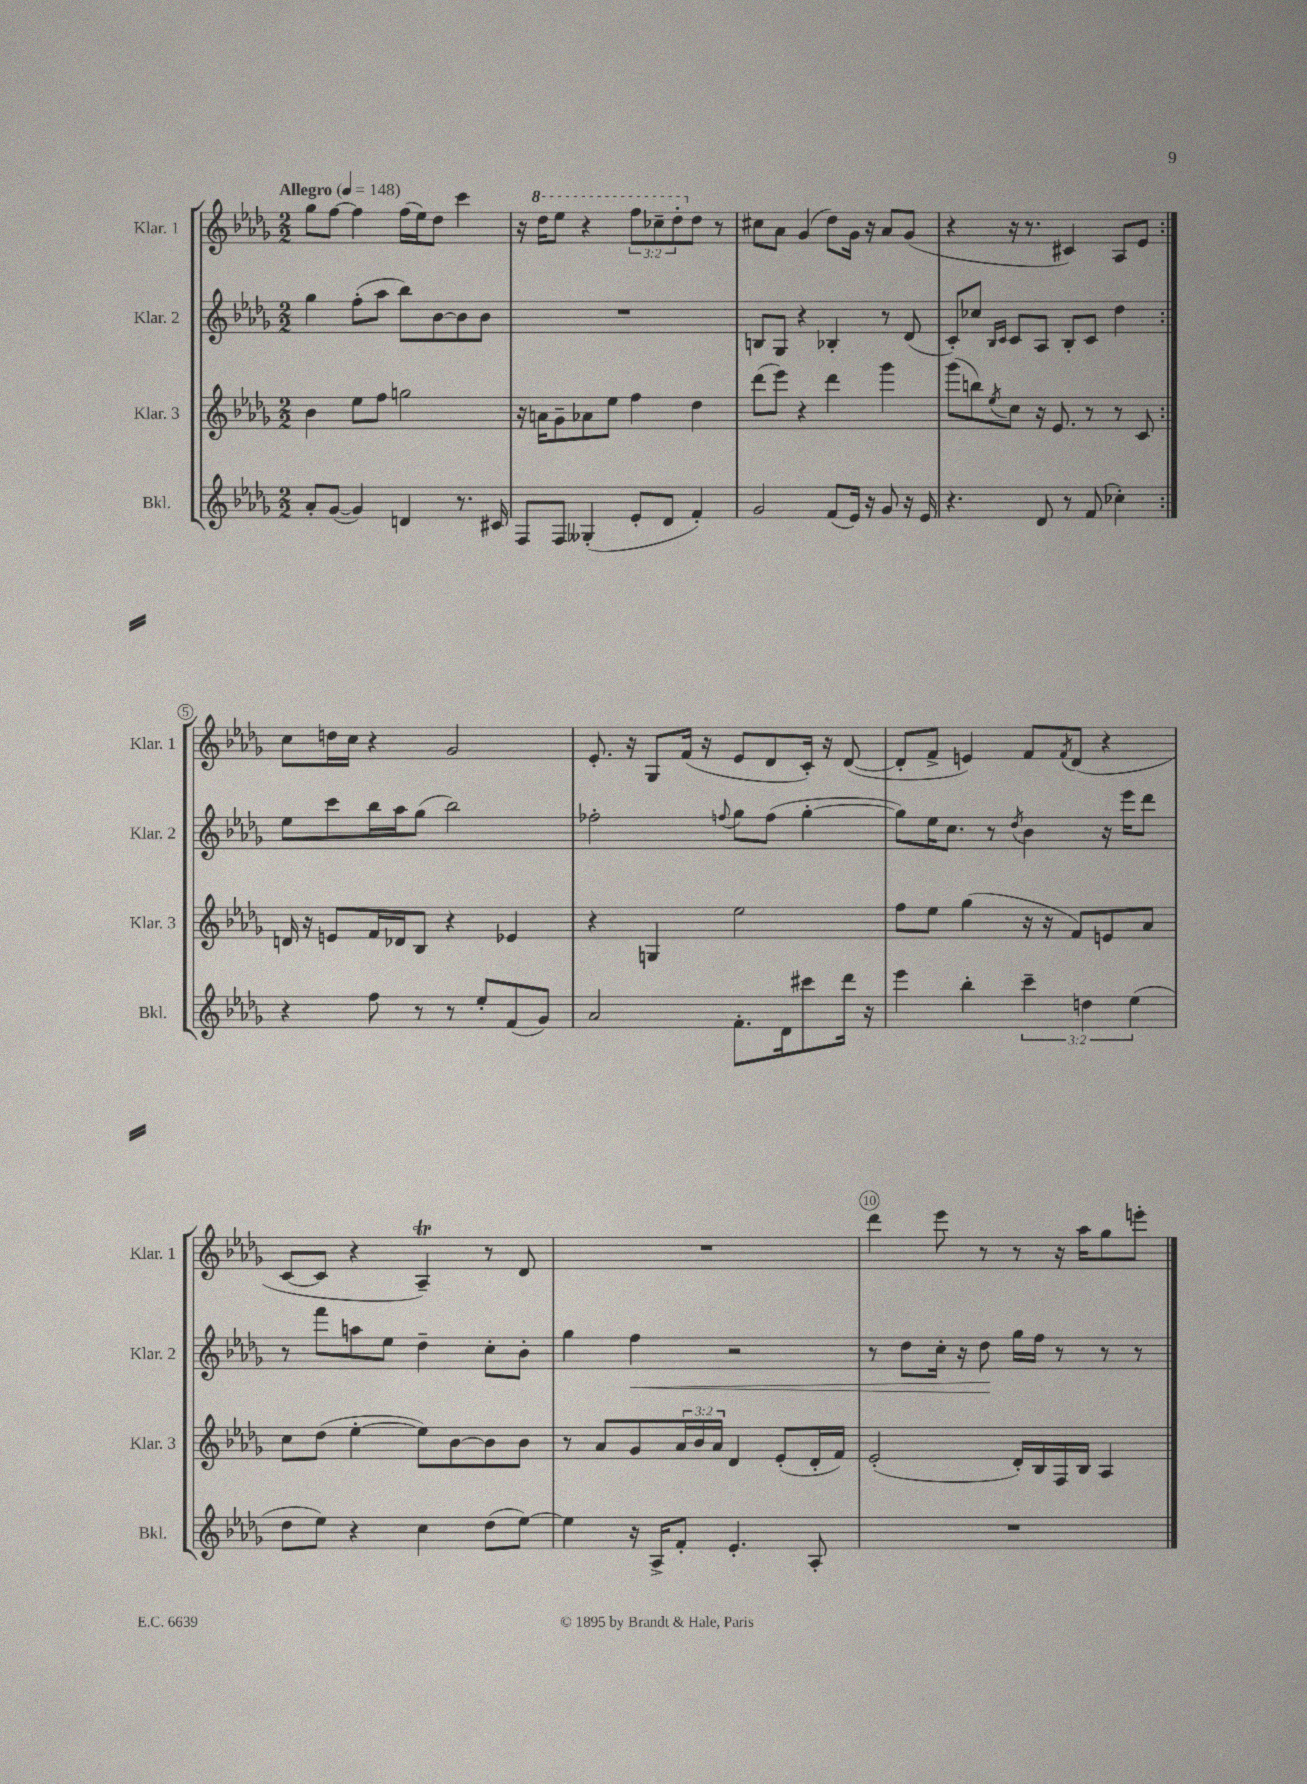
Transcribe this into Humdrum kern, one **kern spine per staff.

**kern	**kern	**kern	**dynam	**kern
*part4	*part3	*part2	*part2	*part1
*staff4	*staff3	*staff2	*staff2	*staff1
*I"Bkl.	*I"Klar. 3	*I"Klar. 2	*	*I"Klar. 1
*I'Bkl.	*I'Klar. 3	*I'Klar. 2	*	*I'Klar. 1
*clefG2	*clefG2	*clefG2	*	*clefG2
*k[b-e-a-d-g-]	*k[b-e-a-d-g-]	*k[b-e-a-d-g-]	*	*k[b-e-a-d-g-]
*M2/2	*M2/2	*M2/2	*	*M2/2
*MM148	*MM148	*MM148	*	*MM148
=1	=1	=1	=1	=1
!	!	!	!	!LO:TX:a:B:t=Allegro
8a-'/L	4b-\	4gg-\	.	8gg-\L
([8g-/J	.	.	.	[8ff\J
4g-/])	8ee-\L	(8ff'\L	.	4ff\]
.	8ff\J	8aa-\J	.	.
4dn/	2ggn\	8bb-\L)	.	(16ff\LL
.	.	.	.	16ee-\J)
.	.	[8b-\	.	8dd-\J
8.r	.	8b-\]	.	4ccc\
.	.	8b-\J	.	.
16c#X/	.	.	.	.
=2	=2	=2	=2	=2
8F/L	16r	1r	.	16r
*	*	*	*	*8va
.	16an\KL	.	.	16ddd-\KL
8F/J	8g-~\	.	.	8eee-\J
(4G--X'/	8a-X\	.	.	4r
.	8ee-\J	.	.	.
8e-'/L	4ff\	.	.	12fff\L
.	.	.	.	12ccc-X~\
8d-/J	.	.	.	.
.	.	.	.	12ddd-'\
*	*	*	*	*X8va
4f'/)	4dd-\	.	.	8dd-\J
.	.	.	.	8r
=3	=3	=3	=3	=3
2g-/	(8ddd-\L	8Bn/L	.	8cc#X\L
.	8eee-\J)	8G-/J	.	8a-\J
.	4r	4r	.	(4g-/
(8f/L	4ddd-\	4B-X'/	.	8dd-\L)
16e-/Jk)	.	.	.	16g-\Jk
16r	.	.	.	16r
8g-/	4ggg-\	8r	.	8a-/L
16r	.	(8d-/	.	(8g-/J
16e-/	.	.	.	.
=4	=4	=4	=4	=4
4.r	(8ggg-\L	8c'/L)	.	4r
.	8bbn\)	8cc-X/J	.	.
.	.	16qqB-/LL	.	.
.	8qee-/	16qqc/JJ	.	.
.	8cc\J	8c/L	.	16r
.	.	.	.	8.r
8d-/	16r	8A-/J	.	.
.	8.e-/	.	.	.
8r	.	8B-'/L	.	4c#X/)
(8f/	8r	8c/J	.	.
4cc-X'\)	8r	4dd-\	.	8A-/L
.	8c/	.	.	8e-/J
!!LO:LB:g=z
=5:|!	=5:|!	=5:|!	=5:|!	=5:|!
4r	16dn/	8ee-\L	.	8cc\L
.	16r	.	.	.
.	8en/L	8ccc\	.	16ddn\L
.	.	.	.	16cc\JJ
8ff\	16f/L	16bb-\L	.	4r
.	16d-X/J	16aa-\J	.	.
8r	8B-/J	(8gg-\J	.	.
8r	4r	2bb-\)	.	2g-/
8ee-'/L	.	.	.	.
(8f/	4e-X/	.	.	.
8g-/J)	.	.	.	.
=6	=6	=6	=6	=6
2a-/	4r	2ff-X'\	.	8.e-'/
.	.	.	.	16r
.	4Gn/	.	.	8G-/L
.	.	.	.	(16f/Jk
.	.	.	.	16r
.	.	8qqffn/	.	.
8.f'\L	2ee-\	8gg-\L	.	8e-/L
.	.	(8ff\J	.	8d-/
16d-\k	.	.	.	.
8ccc#X\	.	[4gg-'\	.	16c'/Jk)
.	.	.	.	16r
16ddd-\Jk	.	.	.	([8d-/
16r	.	.	.	.
=7	=7	=7	=7	=7
4eee-\	8ff\L	8gg-\L])	.	8d-'/L]
.	8ee-\J	16ee-\K	.	8f^/J
.	.	8.cc\J	.	.
4bb-'\	(4gg-\	.	.	4en/)
.	.	8r	.	.
.	.	8qdd-/	.	.
6ccc~\	16r	4b-\	.	8f/L
.	16r	.	.	.
.	.	.	.	8qf/
.	8f/L)	.	.	(8d-/J
6ddn\	.	.	.	.
.	8en/	16r	.	4r
.	.	16eee-\KL	.	.
(6ee-\	.	.	.	.
.	8a-/J	8ddd-\J	.	.
!!LO:LB:g=z
=8	=8	=8	=8	=8
8dd-\L	8cc\L	8r	.	[8c/L
8ee-\J)	(8dd-\J	8fff\L	.	8c/J]
4r	[4ee-'\	8aan\	.	4r
.	.	8ee-\J	.	.
4cc\	8ee-\L])	4dd-~\	.	4A-T~/)
.	[8b-\	.	.	.
(8dd-\L	8b-\]	8cc'\L	.	8r
[8ee-\J)	8b-\J	8b-'\J	.	8d-/
=9	=9	=9	=9	=9
4ee-\]	8r	4gg-\	.	1r
.	8a-/L	.	.	.
!	!	!	!LO:HP:b	!
16r	8g-/	4ff\	<	.
16A-^/KL	.	.	.	.
8f'/J	24a-/L	.	.	.
.	24b-/	.	.	.
.	24a-/JJ	.	.	.
4.e-'/	4d-/	2r	.	.
.	(8e-'/L	.	.	.
8A-'/	16d-'/L	.	.	.
.	16f/JJ)	.	.	.
=10	=10	=10	=10	=10
1r	(2e-'/	8r	.	4ddd-\
.	.	8dd-\L	.	.
.	.	16cc'\Jk	.	8eee-\
.	.	16r	.	.
.	.	8dd-\	.	8r
.	16d-'/LL)	16gg-\LL	[	8r
.	16B-/	16ff\JJ	.	.
.	16F/	8r	.	16r
.	16B-/JJ	.	.	16aa-\KL
.	4A-/	8r	.	8gg-\
.	.	8r	.	8eeen'\J
==	==	==	==	==
*-	*-	*-	*-	*-
